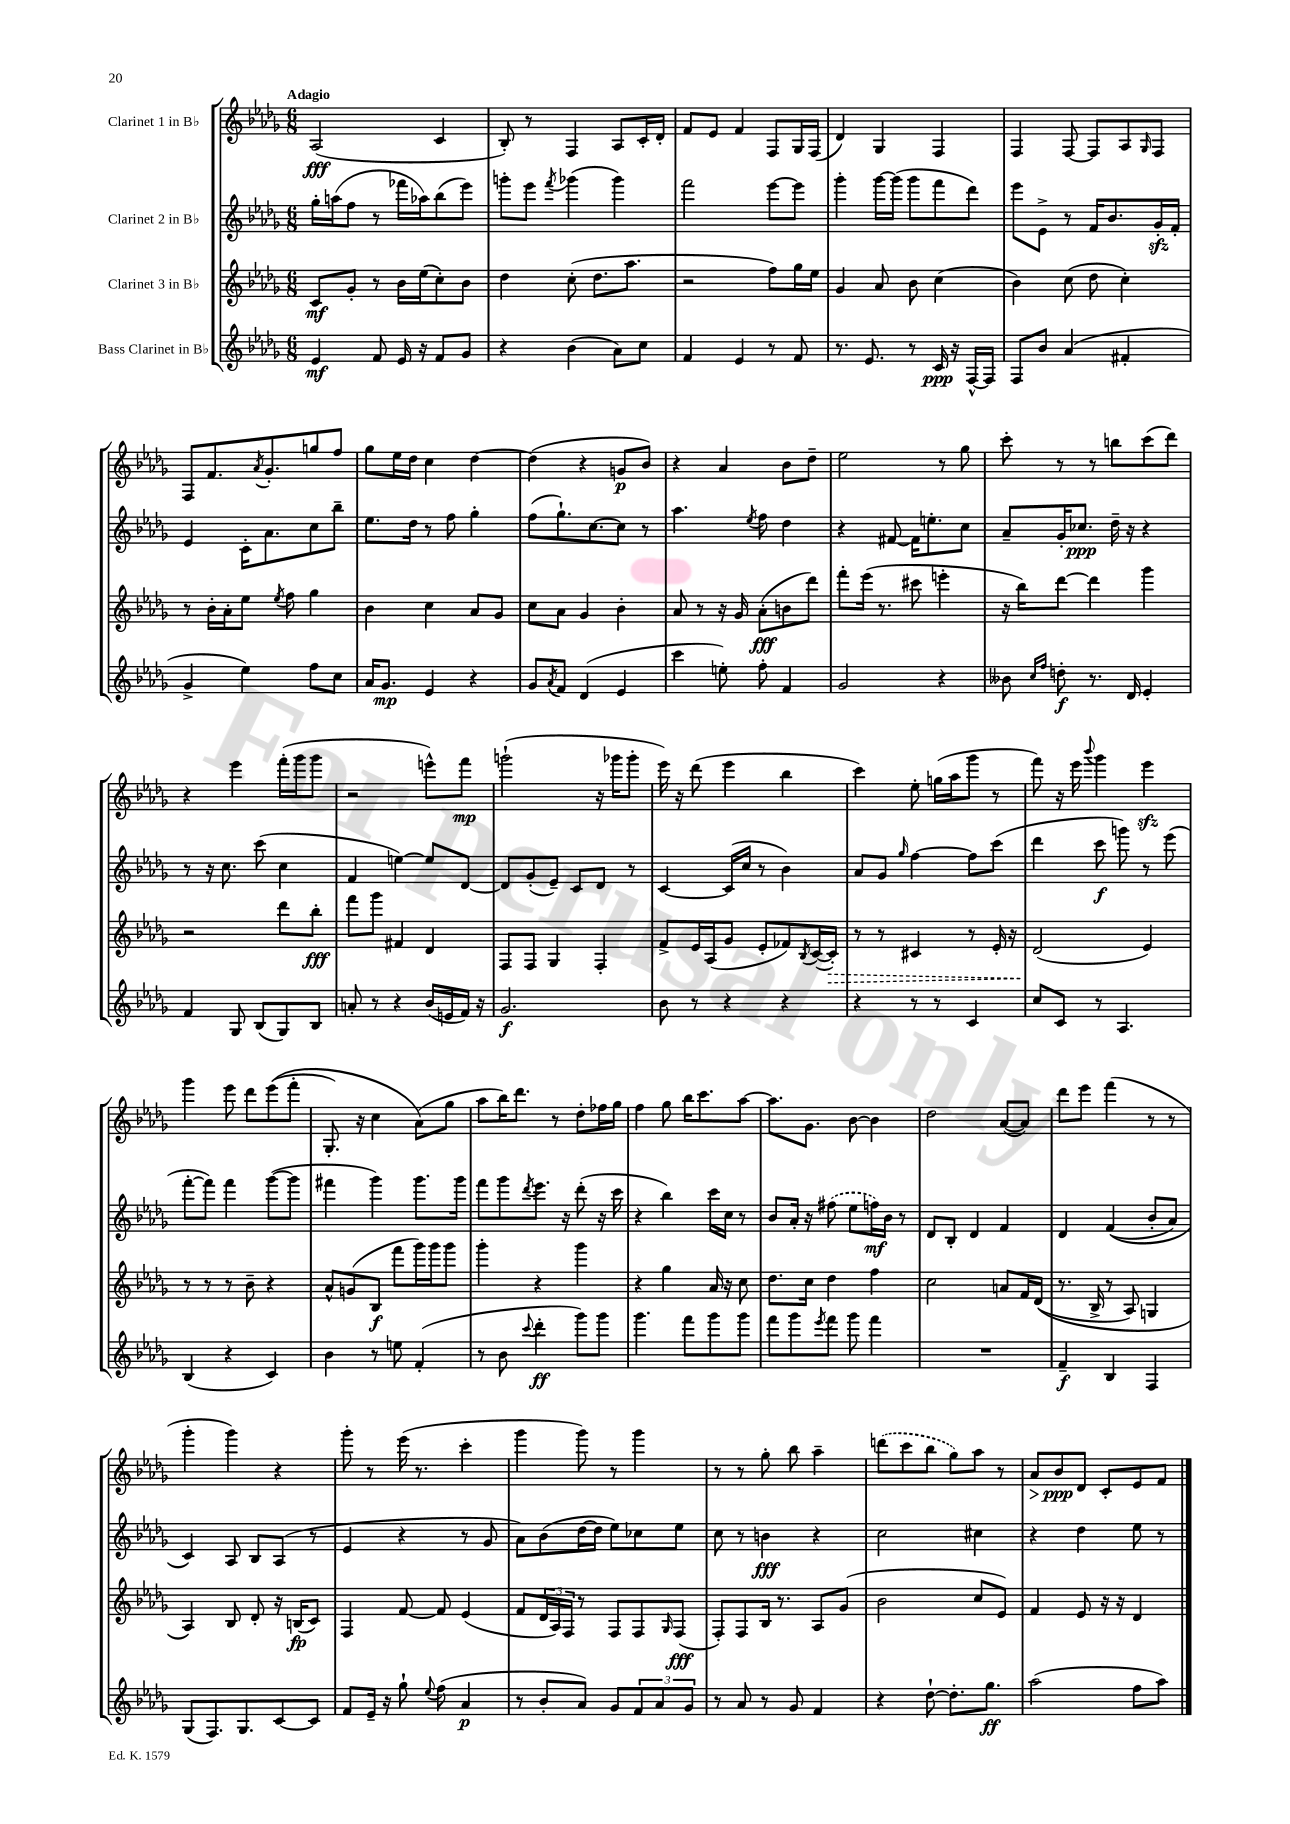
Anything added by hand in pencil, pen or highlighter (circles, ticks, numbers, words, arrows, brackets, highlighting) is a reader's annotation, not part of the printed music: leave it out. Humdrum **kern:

**kern	**kern	**kern	**kern
*staff4	*staff3	*staff2	*staff1
*clefG2	*clefG2	*clefG2	*clefG2
*k[b-e-a-d-g-]	*k[b-e-a-d-g-]	*k[b-e-a-d-g-]	*k[b-e-a-d-g-]
*M6/8	*M6/8	*M6/8	*M6/8
4e-	8c	16gg-'	(2A-
.	.	(16aa	.
.	8g-'	8ff	.
8f	8r	8r	.
16e-	16b-	16fff-	.
16r	(16ee-	16aa-)	.
8f	8cc')	(8bb-	4c
8g-	8b-	8eee-)	.
=	=	=	=
4r	4dd-	8ggg'	8B-')
.	.	8eee-	8r
.	.	8qfff	.
(4b-	(8cc'	(4ggg-	4F
.	8.dd-	.	.
8a-)	.	4ggg-)	8A-
.	8.aa-	.	.
8cc	.	.	16c'
.	.	.	16d-'
=	=	=	=
4f	2r	2fff	8f
.	.	.	8e-
4e-	.	.	4f
8r	8ff)	[8eee-	8F
8f	16gg-	8eee-]	16G-
.	16ee-	.	(16F
=	=	=	=
8.r	4g-	4ggg-'	4d-)
8.e-	.	.	.
.	8a-	[16ggg-	4G-
.	.	(16ggg-]	.
8r	8b-	8ggg-	.
16c	(4cc	8fff	4F
16r	.	.	.
[16F^^	.	8ddd-)	.
16F]	.	.	.
=	=	=	=
8F	4b-)	8eee-	4F
8b-	.	8e-^	.
(4a-	(8cc	8r	[8F
.	8dd-	16f	8F]
.	.	8.b-	.
4f#'	4cc')	.	8A-
.	.	.	16qqG-
.	.	16g-'	8F
.	.	16f'	.
=	=	=	=
4g-^	8r	4e-	8F
.	16b-'	.	8.f
.	16a-'	.	.
4ee-)	8ee-	16c'	.
.	.	.	8qa-
.	.	8.a-	8.g-'
.	8qee-	.	.
.	8ff	.	.
8ff	4gg-	8cc	8gg
8cc	.	8bb-~	8ff
=	=	=	=
16a-	4b-	8.ee-	8gg-
8.g-	.	.	.
.	.	.	16ee-
.	.	16dd-	16dd-
4e-	4cc	8r	4cc
.	.	8ff	.
4r	8a-	4gg-'	[4dd-
.	8g-	.	.
=	=	=	=
8g-	8cc	(8ff	(4dd-]
8qa-	.	.	.
8f	8a-	8.gg-`)	.
(4d-	4g-	.	4r
.	.	[8.cc	.
4e-	4b-'	8cc]	8g
.	.	8r	8b-)
=	=	=	=
4ccc	8a-	4.aa-	4r
.	8r	.	.
8ee')	16r	.	4a-
.	16g-	.	.
.	.	8qee-	.
8ff'	(8a-'	8ff	.
4f	8b	4dd-	8b-
.	8ddd-)	.	8dd-~
=	=	=	=
2g-	8fff'	4r	2ee-
.	(16eee-	.	.
.	8.r	.	.
.	.	[8f#	.
.	8ccc#	16f#]	.
.	.	8.ee'	.
4r	4eee'	.	8r
.	.	8cc	8gg-
=	=	=	=
8b--	16r	8a-~	8ccc'
.	16bb-)	.	.
16qqcc	.	.	.
16qqff	.	.	.
8dd'	[8ddd-	16g-'	8r
.	.	8.cc-	.
8.r	4ddd-]	.	8r
.	.	16dd-~	8bb
16d-	.	16r	.
4e-'	4ggg-	4r	(8ccc
.	.	.	8ddd-)
=	=	=	=
4f	2r	8r	4r
.	.	16r	.
.	.	8.cc	.
8G-	.	.	4eee-
(8B-	.	(8ccc	.
8G-)	8ddd-	4cc	(16fff'
.	.	.	16ggg-
8B-	8bb-'	.	8ggg-
=	=	=	=
8a'	8fff	4f	2r
8r	8ggg-	.	.
4r	4f#	[4ee)	.
(16b-	4d-	8ee]	8eee^^)
16e	.	.	.
16f)	.	[8d-	8fff
16r	.	.	.
=	=	=	=
2.g-	8F	8d-]	(2ggg`
.	8F	(8g-'	.
.	4G-	8e-~)	.
.	.	8c	.
.	4F'	8d-	16r
.	.	.	16ggg-
.	.	8r	8ggg-'
=	=	=	=
8b-	8f^	[4c	16eee-)
.	.	.	16r
8r	16e-	.	(8ddd-
.	(16A-	.	.
4r	8g-	(16c]	4eee-
.	.	16cc	.
.	8e-'	8r	.
4r	8f-)	4b-)	4bb-
.	8qB-	.	.
.	([16c	.	.
.	16c'])	.	.
=	=	=	=
4r	8r	8a-	4ccc)
.	8r	8g-	.
.	.	16qqgg-	.
8r	4c#	[4ff	8ee-'
8r	.	.	(16gg
.	.	.	16aa-
4c	8r	8ff]	8ggg-
.	16e-'	(8ccc	8r
.	16r	.	.
=	=	=	=
8cc	(2d-	4ddd-	8fff)
8c	.	.	16r
.	.	.	16eee-
.	.	.	8qqbbb-
8r	.	8ccc	4ggg-
4.A-	.	8ggg)	.
.	4e-)	8r	4eee-
.	.	(8eee-	.
=	=	=	=
(4B-	8r	[8fff'	4ggg-
.	8r	8fff])	.
4r	8r	4fff	8eee-
.	8b-~	.	8ddd-
4c)	4r	([8ggg-	&((8eee-
.	.	8ggg-]	8fff'
=	=	=	=
4b-	8a-^^	4fff#	8.G-')
.	(8g	.	.
.	.	.	16r
8r	8B-	4ggg-)	4cc
8ee	8fff	.	.
(4f'	16ggg-)	8.ggg-	(8a-&)
.	16ggg-	.	.
.	8ggg-	.	8gg-
.	.	16ggg-	.
=	=	=	=
8r	4ggg-'	8fff	8aa-
8b-	.	8ggg-	16bb-)
.	.	.	8.ddd-
8qqccc	.	8qddd-	.
4ddd-'	4r	8.eee-	.
.	.	.	8r
.	.	16r	.
8ggg-)	4ggg-	(8ddd-'	8dd-'
8ggg-	.	16r	16ff-
.	.	16ccc	16gg-
=	=	=	=
4.ggg-	4r	4r	4ff
.	4gg-	4bb-)	8gg-
8fff	.	.	16bb-
.	.	.	8.ccc
8ggg-	16a-	16ccc	.
.	16r	16cc	.
8ggg-	8cc	8r	[8aa-
=	=	=	=
8fff	8.dd-	8b-	8.aa-]
8ggg-	.	16a-'	.
.	16cc	16r	8.g-
8qeee-	.	.	.
8fff	4dd-	(8ff#	.
8ggg-	.	8ee-	[8b-
4fff	4ff	16ff)	4b-]
.	.	16b-	.
.	.	8r	.
=	=	=	=
2.r	2cc	8d-	2dd-
.	.	8B-'	.
.	.	4d-	.
.	8a	4f	([8a-
.	16f	.	8a-])
.	&((16d-	.	.
=	=	=	=
4f~	8.r	4d-	8ddd-
.	.	.	8eee-
.	16B-^	.	.
4B-	8r	&((4f	(4fff
.	8A-)	.	.
4F	4G	8b-'	8r
.	.	8a-)	8r
=	=	=	=
(8G-	4A-&)	4c&)	4ggg-'
8.F)	.	.	.
.	8B-	8A-	4ggg-)
8.G-	.	.	.
.	8d-'	8B-	.
[8c	16r	(8A-	4r
.	(16B	.	.
8c]	8c)	8r	.
=	=	=	=
8f	4F	4e-	8ggg-'
16e-~	.	.	8r
16r	.	.	.
8gg-`	[8f	4r	(16eee-
.	.	.	8.r
8qqee-	.	.	.
(8ff	8f]	.	.
4a-	(4e-	8r	4ccc'
.	.	8g-	.
=	=	=	=
8r	8f	8a-)	4ggg-
8b-'	24d-	(8b-	.
.	24A-)	.	.
.	24F	.	.
8a-)	8r	[16dd-	8ggg-)
.	.	16dd-]	.
8g-	8F	8ee-)	8r
12f	8F	8cc-	4ggg-
12a-	.	.	.
.	16qqG-	.	.
.	(8F	8ee-	.
12g-	.	.	.
=	=	=	=
8r	8F')	8cc	8r
8a-	8F	8r	8r
8r	16B-	4b	8gg-'
.	8.r	.	.
8g-	.	.	8bb-
4f	8A-	4r	4aa-~
.	(8g-	.	.
=	=	=	=
4r	2b-	2cc	(8ddd
.	.	.	8ccc
[8dd-`	.	.	8bb-
8.dd-']	.	.	8gg-)
.	8cc	4cc#	8aa-
8.gg-	.	.	.
.	8e-)	.	8r
=	=	=	=
(2aa-	4f	4r	8a-
.	.	.	8b-
.	8e-	4dd-	8d-
.	16r	.	8c'
.	16r	.	.
8ff	4d-	8ee-	8e-
8aa-)	.	8r	8f
==	==	==	==
*-	*-	*-	*-
